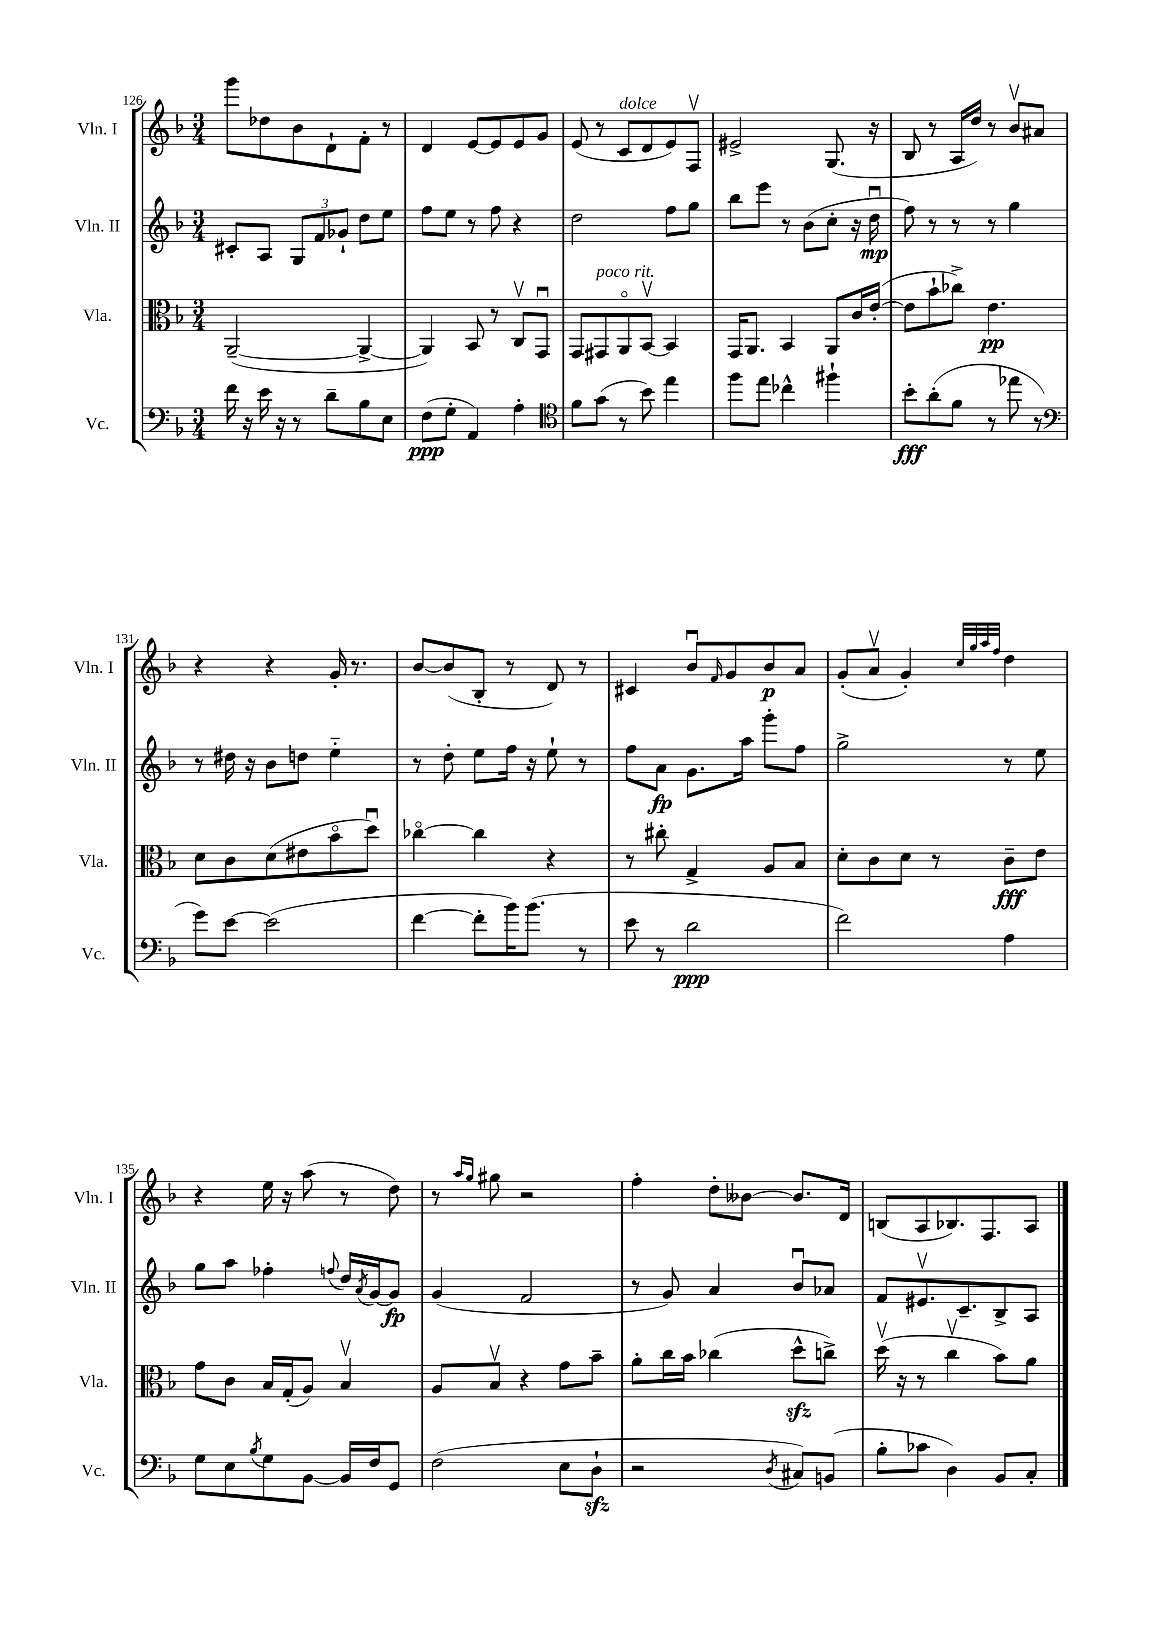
<<
\new StaffGroup <<
\new Staff = "s0" \with { instrumentName = "Vln. I" shortInstrumentName = "Vln. I" } {
    \clef treble \key f \major \numericTimeSignature \time 3/4
    g'''8 des''8 bes'8 d'8-! f'8-. r8 |
    d'4 e'8~ e'8 e'8 g'8 |
    e'8( r8 c'8^\markup { \italic "dolce" } d'8 e'8) f8\upbow |
    eis'2-> g8.( r16 |
    bes8 r8 a16 d''16) r8 bes'8\upbow ais'8 |
    r4 r4 g'16-. r8. |
    bes'8~ bes'8( bes8-. r8 d'8) r8 |
    cis'4 bes'8\downbow \grace { f'16 } g'8 bes'8\p a'8 |
    g'8-.( a'8\upbow g'4-.) \grace { c''32 g''32 a''32 f''32 } d''4 |
    r4 e''16 r16 a''8( r8 d''8) |
    r8 \grace { a''16 g''16 } gis''8 r2 |
    f''4-. d''8-. beses'8~ beses'8. d'16 |
    b8( a8 bes8.) f8. a8 \bar "|." |
}
\new Staff = "s1" \with { instrumentName = "Vln. II" shortInstrumentName = "Vln. II" } {
    \clef treble \key f \major \numericTimeSignature \time 3/4
    cis'8-. a8 \tuplet 3/2 { g8 f'8 ges'8-! } d''8 e''8 |
    f''8 e''8 r8 f''8 r4 |
    d''2 f''8 g''8 |
    bes''8 e'''8 r8 bes'8( c''8-. r16 d''16\downbow\mp |
    f''8) r8 r8 r8 g''4 |
    r8 dis''16 r16 bes'8 d''8 e''4-_ |
    r8 d''8-. e''8 f''16 r16 e''8-! r8 |
    f''8 a'8\fp g'8. a''16 g'''8-. f''8 |
    g''2-> r8 e''8 |
    g''8 a''8 fes''4-. \appoggiatura { f''8 } d''16 \acciaccatura { a'8 } g'16~ g'8\fp |
    g'4( f'2 |
    r8 g'8) a'4 bes'8\downbow aes'8 |
    f'8 eis'8.\upbow c'8.-- bes8-> a8 \bar "|." |
}
\new Staff = "s2" \with { instrumentName = "Vla." shortInstrumentName = "Vla." } {
    \clef alto \key f \major \numericTimeSignature \time 3/4
    a,2~--( a,4~-> |
    a,4) bes,8 r8 c8\upbow g,8\downbow |
    g,8 gis,8^\markup { \italic "poco rit." } a,8\flageolet bes,8~\upbow bes,4 |
    g,16 a,8. bes,4 a,8 c'16 e'16~-.( |
    e'8 bes'8-! ces''8->) e'4.\pp |
    d'8 c'8 d'8( eis'8 bes'8\flageolet d''8\downbow) |
    ces''4~\flageolet ces''4 r4 |
    r8 cis''8-. g4-> a8 bes8 |
    d'8-. c'8 d'8 r8 c'8--\fff e'8 |
    g'8 c'8 bes16 g16-.( a8) bes4\upbow |
    a8 bes8\upbow r4 g'8 bes'8-- |
    a'8-. c''16 bes'16 ces''4( d''8-^\sfz c''8->) |
    d''16\upbow( r16 r8 c''4\upbow bes'8) a'8 \bar "|." |
}
\new Staff = "s3" \with { instrumentName = "Vc." shortInstrumentName = "Vc." } {
    \clef bass \key f \major \numericTimeSignature \time 3/4
    f'16 r16 e'16 r16 r8 d'8-- bes8 e8 |
    f8\ppp( g8-. a,4) a4-. |
    \clef tenor f'8 g'8( r8 bes'8) e''4 |
    f''8 e''8 ces''4-^ fis''4-! |
    bes'8-.\fff a'8-.( f'8 r8 ees''8 r8 |
    \clef bass g'8) e'8~ e'2( |
    f'4~ f'8-. bes'16) bes'8.( r8 |
    e'8 r8 d'2\ppp |
    f'2) a4 |
    g8 e8 \acciaccatura { bes8 } g8 bes,8~ bes,16 f16 g,8 |
    f2( e8 d8-!\sfz |
    r2 \acciaccatura { d8 } cis8) b,8( |
    bes8-. ces'8 d4) bes,8 c8-. \bar "|." |
}
>>
>>
\layout { \context { \Score currentBarNumber = #126 } }
